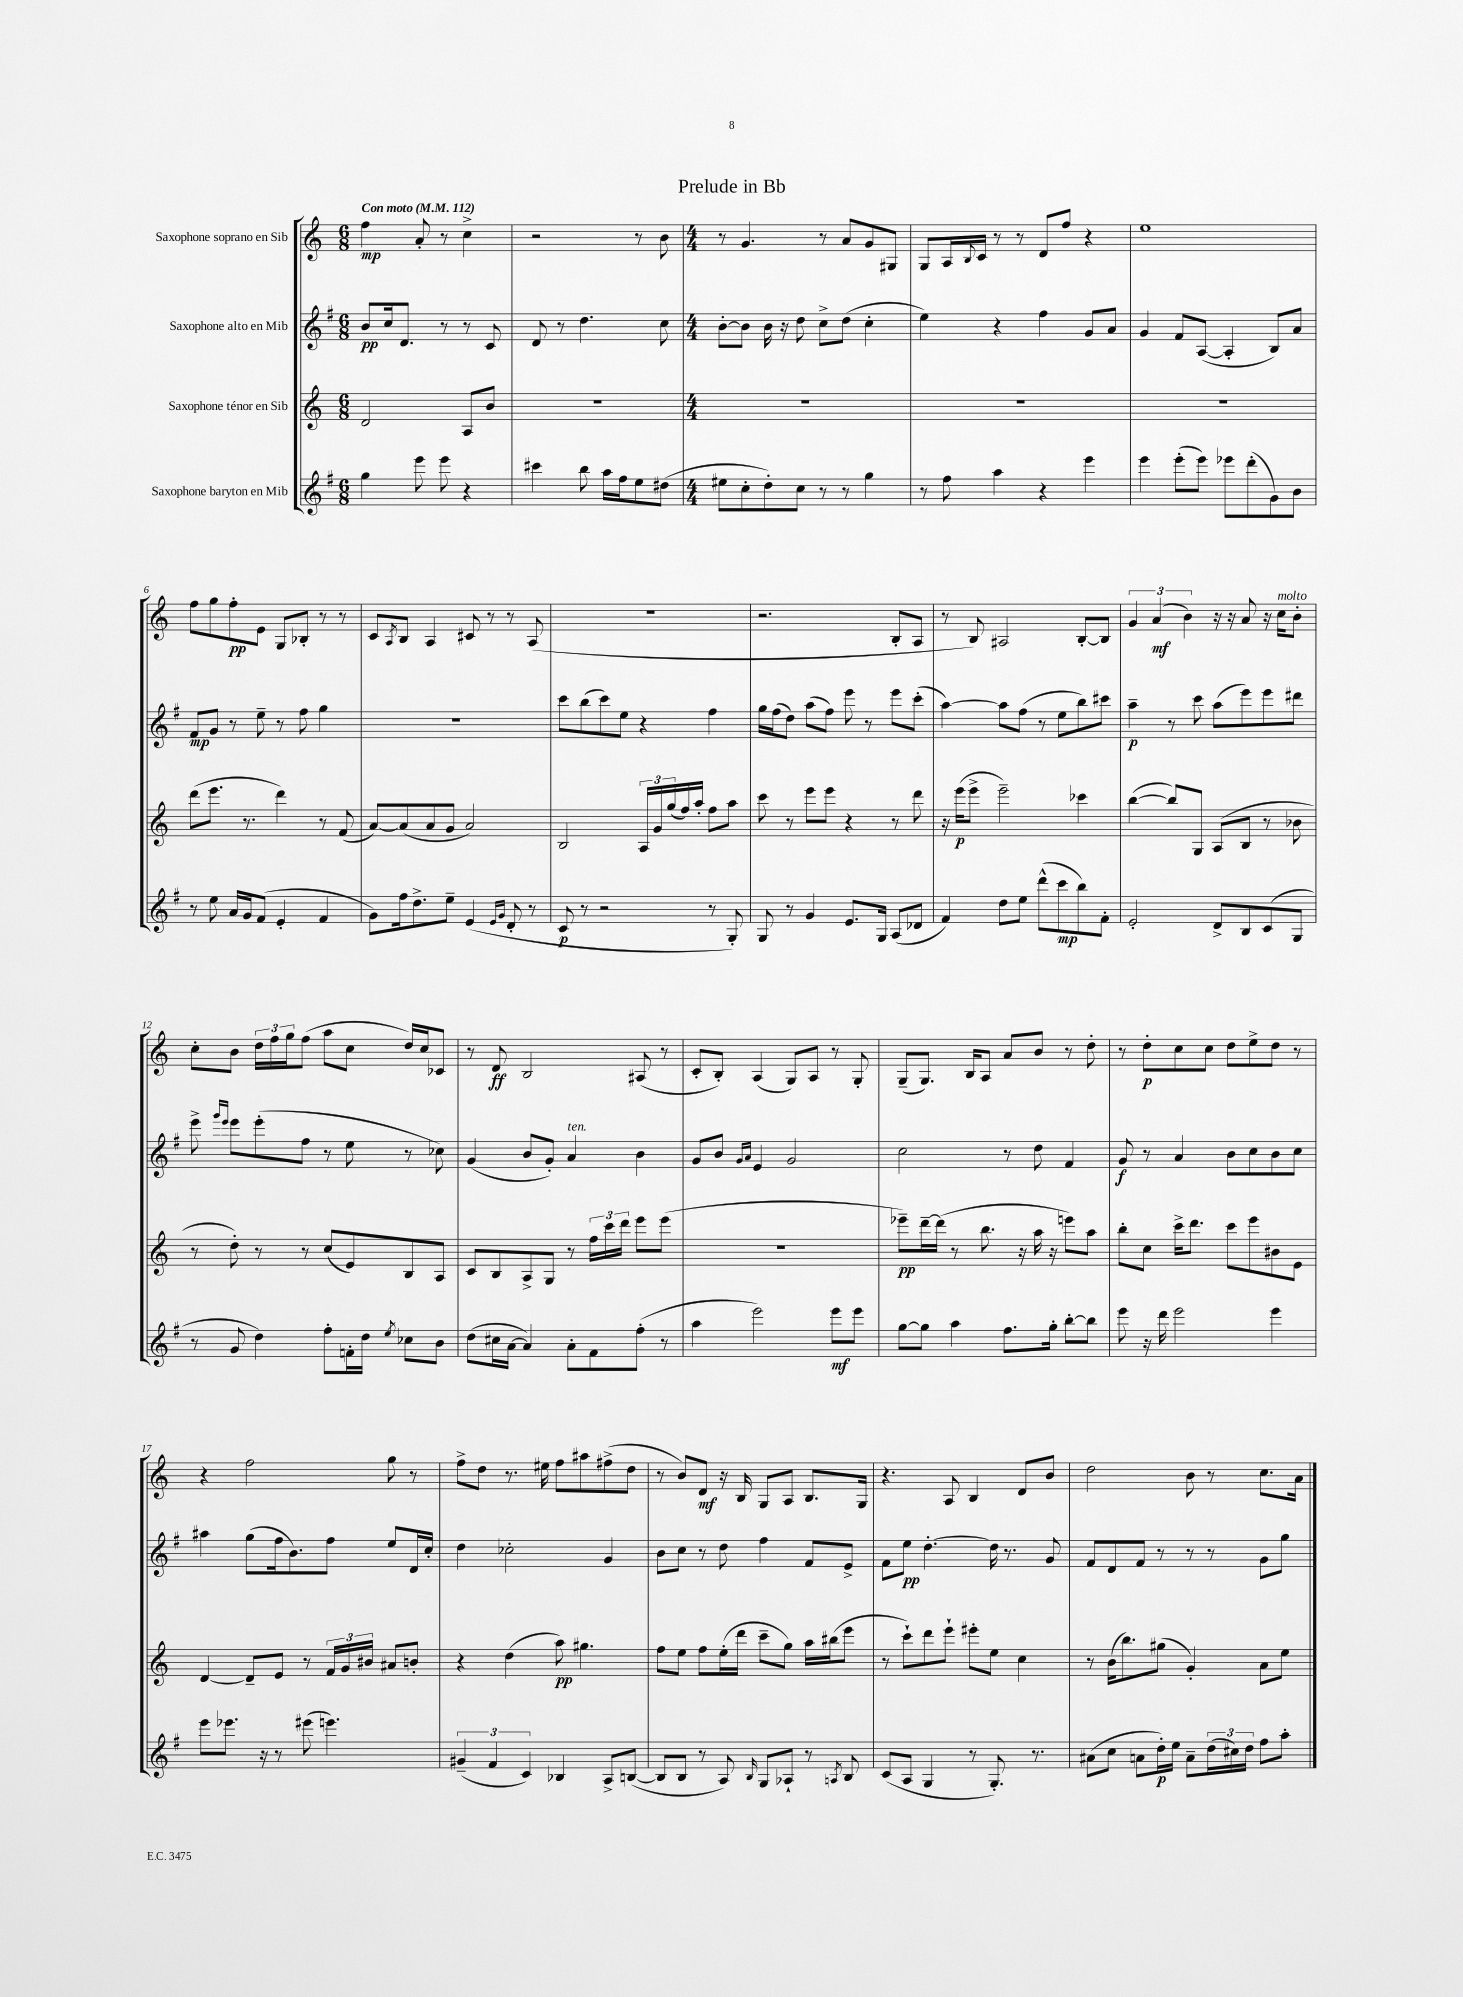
\header { title = "Prelude in Bb" }
<<
\new StaffGroup <<
\new Staff = "s0" \with { instrumentName = "Saxophone soprano en Sib" } {
    \clef treble \key c \major \numericTimeSignature \time 6/8 \tempo "Con moto" 4 = 112
    f''4\mp a'8-. r8 c''4-> |
    r2 r8 b'8 |
    \numericTimeSignature \time 4/4 r8 g'4. r8 a'8 g'8 gis8 |
    g8 a16 \appoggiatura { b8 } c'16 r8 r8 d'8 f''8 r4 |
    e''1 |
    f''8 g''8 f''8-.\pp e'8 g8 bes8-. r8 r8 |
    c'8 \acciaccatura { a8 } b8 a4 cis'8 r8 r8 a8( |
    R1 |
    r2. b8-. a8 |
    r8 b8) ais2 b8~-. b8 |
    \tuplet 3/2 { g'4 a'4\mf( b'4) } r16 r16 a'8 r16 c''16^\markup { \italic "molto" } b'8-. |
    c''8-. b'8 \tuplet 3/2 { d''16 f''16 g''16 } f''8( a''8 c''8 d''16) c''16 ces'8 |
    r8 d'8\ff b2 ais8( r8 |
    c'8-. b8-.) a4( g8) a8 r8 g8-. |
    g8--( g8.) b16 a8 a'8 b'8 r8 d''8-. |
    r8 d''8-.\p c''8 c''8 d''8 e''8-> d''8 r8 |
    r4 f''2 g''8 r8 |
    f''8-> d''8 r8. eis''16 f''8 ais''8 fis''8->( d''8 |
    r8 b'8) d'8\mf r16 b16 g8 a8 b8. g16 |
    r4. a8 b4 d'8 b'8 |
    d''2 b'8 r8 c''8. a'16 \bar "|." |
}
\new Staff = "s1" \with { instrumentName = "Saxophone alto en Mib" } {
    \clef treble \key g \major \numericTimeSignature \time 6/8
    b'8\pp c''16 d'8. r8 r8 c'8 |
    d'8 r8 d''4. c''8 |
    \numericTimeSignature \time 4/4 b'8~-. b'8 b'16 r16 d''8 c''8-> d''8( c''4-. |
    e''4) r4 fis''4 g'8 a'8 |
    g'4 fis'8 a8~( a4-. b8) a'8 |
    fis'8\mp g'8 r8 e''8-- r8 fis''8 g''4 |
    R1 |
    c'''8 b''8( c'''8) e''8 r4 fis''4 |
    g''16 fis''16( d''8) a''8( fis''8) e'''8 r8 e'''8 c'''8-.( |
    a''4~) a''8 fis''8( r8 e''8 b''8) cis'''8 |
    a''4--\p r8 c'''8 a''8( e'''8) e'''8 dis'''8 |
    e'''8-> \grace { g'''16 e'''16 } e'''8 e'''8-.( fis''8 r8 e''8 r8 ces''8) |
    g'4( b'8 g'8-.) a'4^\markup { \italic "ten." } b'4 |
    g'8 b'8 \grace { g'16 a'16 } e'4 g'2 |
    c''2 r8 d''8 fis'4 |
    g'8\f r8 a'4 b'8 c''8 b'8 c''8 |
    ais''4 g''8( fis''16 b'8.) fis''8 e''8 d'16 c''16-. |
    d''4 ces''2-. g'4 |
    b'8 c''8 r8 d''8 fis''4 fis'8 e'8-> |
    fis'8 e''8\pp d''4.~-. d''16 r8. g'8 |
    fis'8 d'8 fis'8 r8 r8 r8 g'8 g''8 \bar "|." |
}
\new Staff = "s2" \with { instrumentName = "Saxophone ténor en Sib" } {
    \clef treble \key c \major \numericTimeSignature \time 6/8
    d'2 a8 b'8 |
    R2. |
    \numericTimeSignature \time 4/4 R1 |
    R1 |
    R1 |
    d'''8( e'''8. r8. d'''4) r8 f'8( |
    a'8~) a'8( a'8 g'8 a'2) |
    b2 \tuplet 3/2 { a16 g'16 g''16( } f''16) a''16-. f''8 a''8 |
    c'''8 r8 e'''8 e'''8 r4 r8 d'''8 |
    r16 e'''16\p( e'''8-> e'''2--) ces'''4 |
    b''4~( b''8) g8 a8( b8 r8 bes'8 |
    r8 d''8-.) r8 r8 c''8( e'8) b8 a8 |
    c'8 b8 a8-> g8 r8 \tuplet 3/2 { f''16 c'''16 d'''16 } e'''8 e'''8( |
    R1 |
    ees'''8--\pp) d'''16~-- d'''16( r8 b''8. r16 a''16 r16 e'''8) a''8 |
    b''8-. c''8 c'''16-> d'''8. c'''8 e'''8 bis'8 e'8 |
    d'4~ d'8-- e'8 r8 \tuplet 3/2 { f'16 g'16 bis'16 } ais'8 b'8-. |
    r4 d''4( a''8\pp) gis''4. |
    f''8 e''8 f''8 e''16-.( d'''16 c'''8-- g''8) a''16 bis''16( e'''8 |
    r8 c'''8-!) d'''8 e'''8-! eis'''8-. e''8 c''4 |
    r8 b'16( b''8.) gis''8( g'4-.) a'8 e''8 \bar "|." |
}
\new Staff = "s3" \with { instrumentName = "Saxophone baryton en Mib" } {
    \clef treble \key g \major \numericTimeSignature \time 6/8
    g''4 e'''8 e'''8 r4 |
    cis'''4 b''8 a''16 fis''16 e''8 dis''8( |
    \numericTimeSignature \time 4/4 eis''8 c''8-. d''8-.) c''8 r8 r8 g''4 |
    r8 fis''8 a''4 r4 e'''4 |
    e'''4 e'''8-.( e'''8) ees'''8 d'''8-.( g'8) b'8 |
    r8 e''8 a'16 g'16 fis'8( e'4-. fis'4 |
    g'8) fis''16 d''8.-> e''8-- e'4( \grace { e'16 g'16 } d'8-. r8 |
    c'8\p r8 r2 r8 g8-.) |
    g8 r8 g'4 e'8. g16 a8( des'8 |
    fis'4) d''8 e''8 d'''8-^( c'''8\mp b''8) fis'8-. |
    e'2-. d'8-> b8 c'8( g8 |
    r8 g'8 d''4) fis''8-. f'16-. d''16 \acciaccatura { e''8 } ces''8 b'8 |
    d''8( cis''16 a'16~ a'4) a'8-. fis'8 fis''8-.( r8 |
    a''4 e'''2) e'''8\mf e'''8 |
    g''8~ g''8 a''4 fis''8. g''16-. b''8~-. b''8 |
    e'''8 r16 d'''16 e'''2 e'''4 |
    e'''8 ees'''8. r16 r8 eis'''8( e'''4.) |
    \tuplet 3/2 { gis'4--( fis'4 c'4) } bes4 a8-> b8~( |
    b8 b8 r8 a8) \grace { b16 } g8 aes8-! r8 \acciaccatura { a8 } b8 |
    c'8( a8 g4 r8 g8.-.) r8. |
    ais'8( c''8 a'8 d''16-.\p) e''16 a'8-- \tuplet 3/2 { d''16( cis''16) d''16 } fis''8 a''8-. \bar "|." |
}
>>
>>
